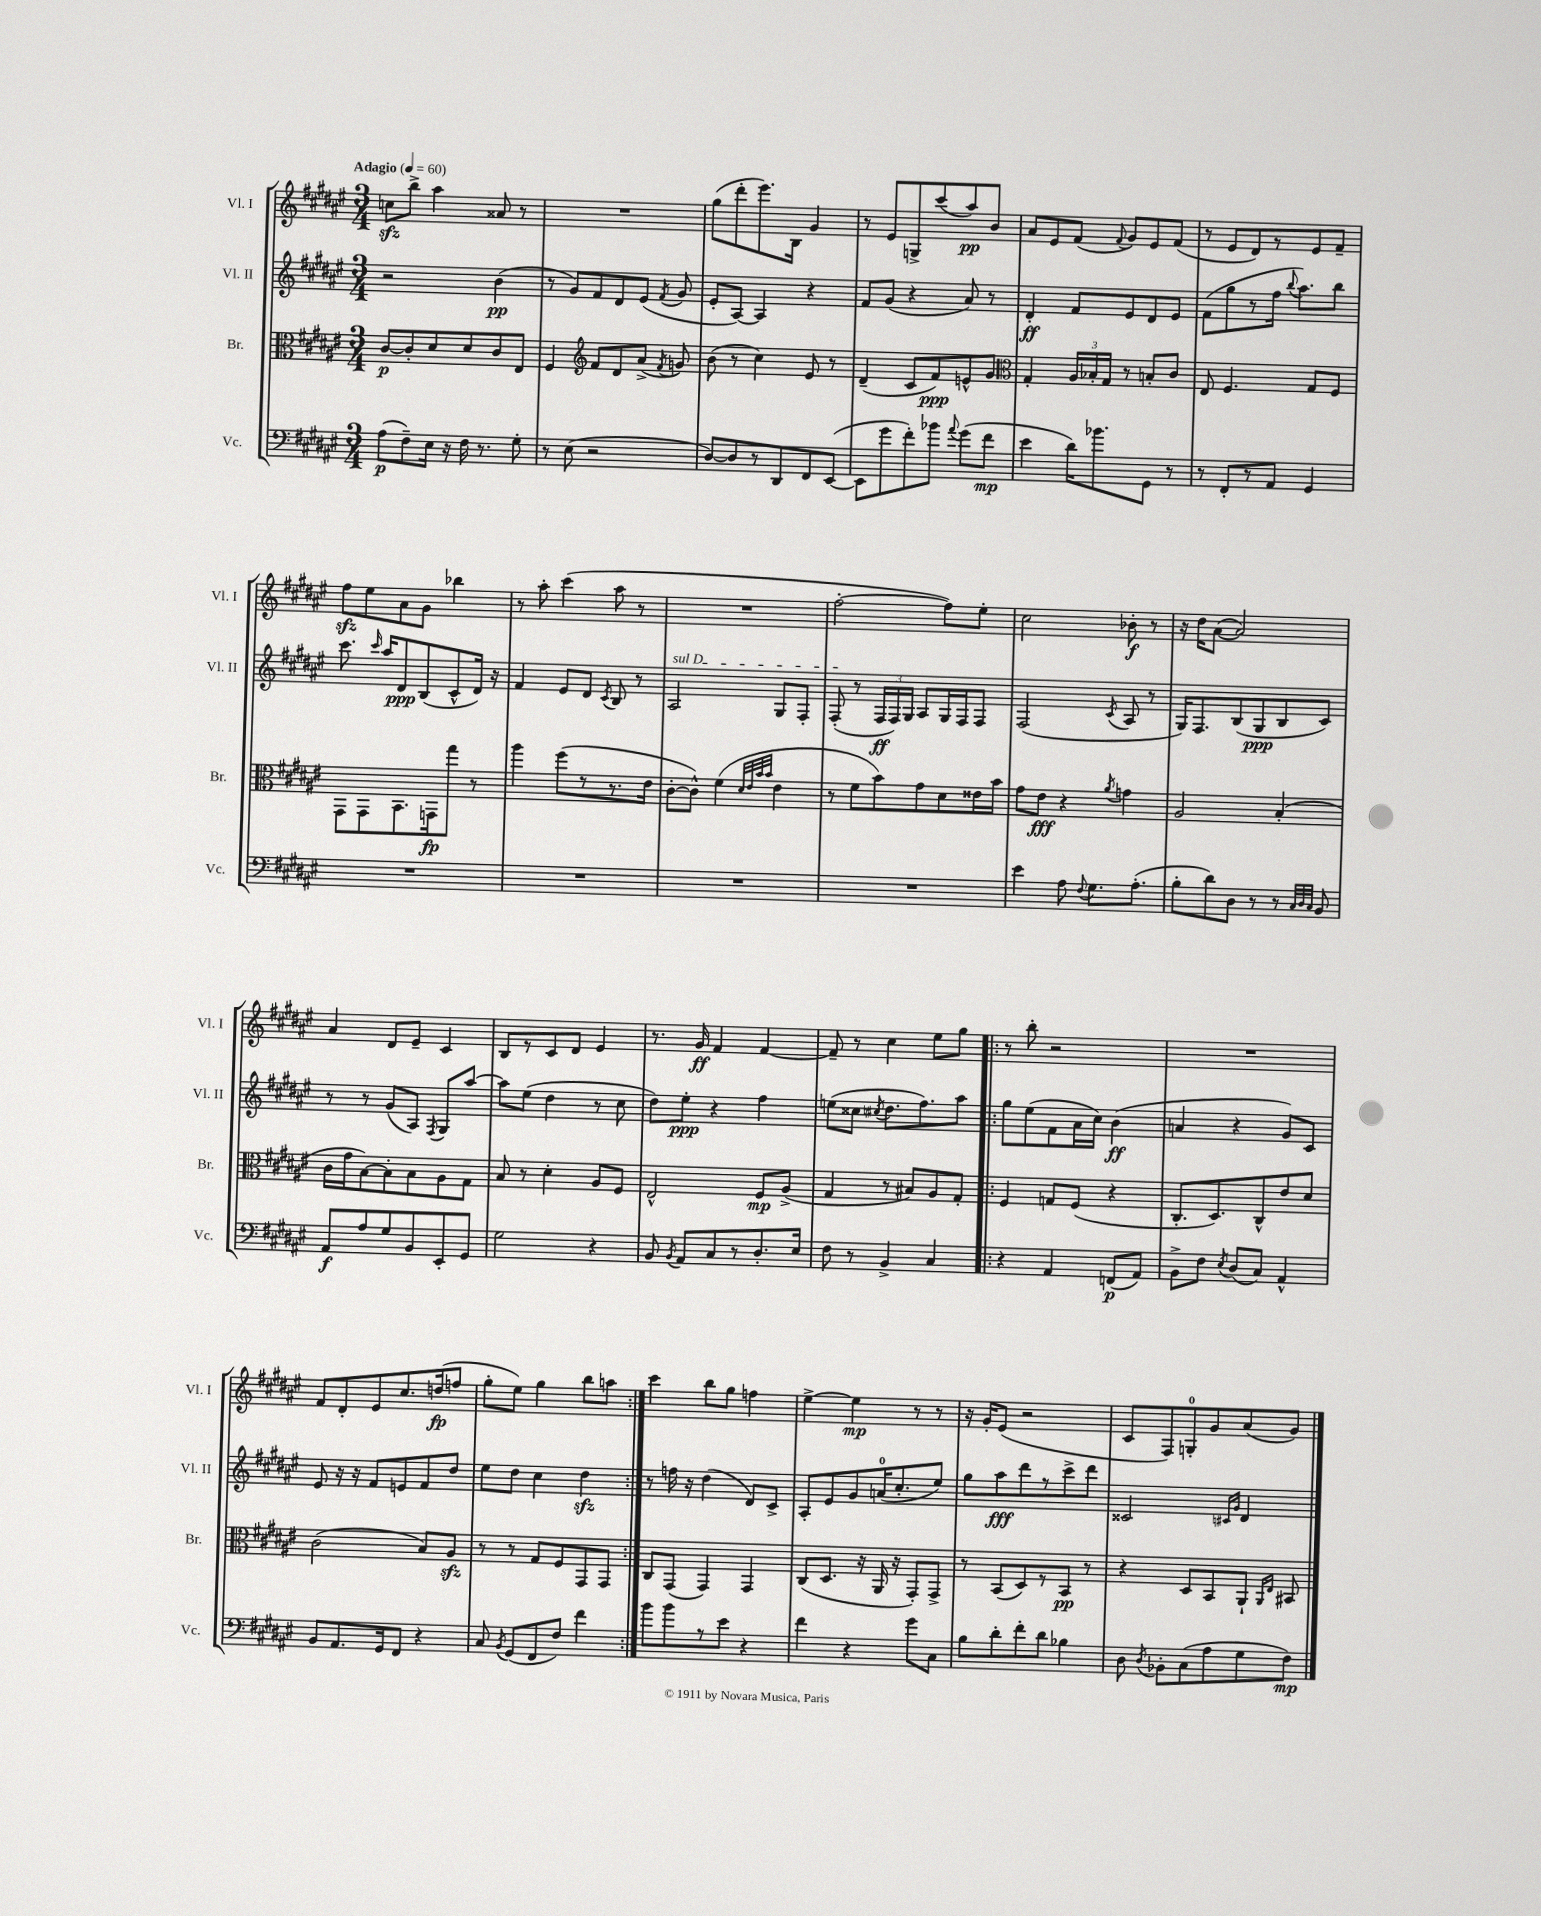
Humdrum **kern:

**kern	**kern	**kern	**kern
*staff4	*staff3	*staff2	*staff1
*clefF4	*clefC3	*clefG2	*clefG2
*k[f#c#g#d#a#e#]	*k[f#c#g#d#a#e#]	*k[f#c#g#d#a#e#]	*k[f#c#g#d#a#e#]
*M3/4	*M3/4	*M3/4	*M3/4
*MM60	*MM60	*MM60	*MM60
(8A#	[8c#	2r	8cc
8F#~)	8c#']	.	8bb^
16E#	8d#	.	4aa#
16r	.	.	.
16F#	8d#	.	.
8.r	.	.	.
.	8c#	(4b	8a##
8G#'	8E#	.	8r
=	=	=	=
8r	4F#	8r	2.r
(8E#	.	8g#)	.
*	*clefG2	*	*
2r	8f#	8f#	.
.	8d#	8d#	.
.	(8a#^	(8e#	.
.	8qf#	8qf#	.
.	8g)	8g#	.
=	=	=	=
[8D#)	(8b	8e#'	(8gg#
8D#]	8r	[8A#)	8ddd#'
8r	4cc#)	4A#]	8.eee#)
8DD#	.	.	.
.	.	.	16B
8FF#	8e#	4r	4g#
([8EE#	8r	.	.
=	=	=	=
8EE#]	(4d#~	8f#	8r
8g#	.	(8g#	8e#
8f#')	8c#	4r	8G^
8b-	8f#)	.	(8ccc#
8qqa#	.	.	.
(8g#	8e^^	8a#)	8aa#)
8f#	8g#	8r	8b
=	=	=	=
*	*clefC3	*	*
4e#	4G#'	4d#'	8a#
.	.	.	8e#
16d#)	24A#	8f#	(8f#
.	24B-'	.	.
8.b-	.	.	.
.	24G#	.	.
.	.	.	8qqf#
.	8r	8e#	8g#)
8GG#	8B'	8d#	8e#
8r	8c#	8e#	(8f#
=	=	=	=
8r	8E#	(8f#	8r
8FF#'	4.F#	8gg#	8e#
8r	.	8r	8d#)
8AA#	.	16ff#	8r
.	.	8qqbb	.
.	.	8.aa#)	.
4GG#	8G#	.	8e#
.	8F#	8bb	8f#~
=	=	=	=
2.r	8GG#	8.ccc#	8ff#
.	8GG#	.	8ee#
.	.	16qqccc#	.
.	.	16aa#	.
.	8.BB	8d#	8a#
.	.	(8B	8g#
.	16GG	.	.
.	8gg#	8c#^^	4bb-
.	8r	16d#)	.
.	.	16r	.
=	=	=	=
2.r	4aa#	4f#	8r
.	.	.	8aa#'
.	(8ff#	8e#	(4ccc#
.	8r	8d#	.
.	.	8qc#	.
.	8.r	8B	8aa#
.	.	8r	8r
.	16e#	.	.
=	=	=	=
2.r	[8c#'	2A#	2.r
.	8c#^^])	.	.
.	(4f#	.	.
.	32qqd#	.	.
.	32qqe#	.	.
.	32qqb	.	.
.	32qqb	.	.
.	4e#	8G#	.
.	.	8F#'	.
=	=	=	=
2.r	8r	(8F#'	[2ff#'
.	8f#	8r	.
.	8b)	24F#	.
.	.	24F#)	.
.	.	24G#	.
.	8g#	8A#	.
.	8d#	16G#	8ff#])
.	.	16F#	.
.	16e##	8F#	8ee#'
.	16b	.	.
=	=	=	=
4e#	8g#	(2F#	2cc#
.	8e#	.	.
8A#	4r	.	.
8qqF#	.	.	.
8.G#	.	.	.
.	8qa#	8qc#	.
.	4g	8A#	8b-'
(8.A#'	.	.	.
.	.	8r	8r
=	=	=	=
8B'	2A#	16G#)	16r
.	.	8.F#	16dd#
8d#)	.	.	([8a#
8D#	.	(8B	2a#])
8r	.	8G#	.
8r	(4B'	8B	.
32qqC#	.	.	.
32qqD#	.	.	.
32qqC#	.	.	.
8BB	.	8c#)	.
=	=	=	=
8AA#	16c#	8r	4a#
.	16g#	.	.
8A#	[8B)	8r	.
8G#	8B']	(8g#	8d#
8BB	8B	8A#)	8e#~
.	.	8qF#	.
8EE#'	8A#	8G#	4c#
8GG#	8G#	[8aa#	.
=	=	=	=
2G#	8B	8aa#]	8B
.	8r	(8ee#	8r
.	4d#'	4dd#	8c#
.	.	.	8d#
4r	8A#	8r	4e#
.	8F#	8cc#	.
=	=	=	=
8BB	2E#^^	8dd#)	8.r
8qBB	.	.	.
8AA#	.	8ee#'	.
.	.	.	16g#
8C#	.	4r	4f#
8r	.	.	.
8.D#'	8F#	4ff#	[4f#
.	(8A#^	.	.
16E#	.	.	.
=	=	=	=
8F#	4G#	(8ee	8f#~]
8r	.	8cc##	8r
.	.	8qcc#	.
4BB^	8r	8.dd#	4cc#
.	8B#)	.	.
.	.	8.ff#)	.
4C#	8A#	.	8ee#
.	8G#'	8aa#	8gg#
=!|:	=!|:	=!|:	=!|:
4r	4F#	8gg#	8r
.	.	(8ee#	8bb'
4AA#	8G	8f#	2r
.	(8F#	16a#	.
.	.	16cc#)	.
(8FF	4r	(4b	.
8AA#)	.	.	.
=	=	=	=
8BB^	8.C#'	4a	2.r
8F#	.	.	.
.	8.D#)	.	.
8qE#	.	.	.
(8D#	.	4r	.
8C#)	8C#^^	.	.
4AA#^^	8e#	8g#)	.
.	8d#	8c#	.
=	=	=	=
8BB	(2c#	8e#	8f#
8.AA#	.	16r	8d#'
.	.	16r	.
.	.	8f#	8e#
16GG#	.	.	.
8FF#	.	8e	8.cc#
4r	8B)	8f#	.
.	.	.	(16dd
.	8A#	8dd#	8ff
=	=	=	=
8C#	8r	8ee#	8gg#'
8qBB	.	.	.
(8GG#	8r	8dd#	8ee#)
8FF#	8G#	4cc#	4gg#
8F#)	8F#	.	.
4f#	8GG#	4dd#	8bb
.	8GG#	.	8aa
=:|!	=:|!	=:|!	=:|!
8b	8C#	8r	4ccc#
8b	(8GG#	16ff	.
.	.	16r	.
8r	4GG#)	(4dd#	8bb
8e#	.	.	8gg#
4r	4GG#	8d#)	4ff
.	.	8c#^	.
=	=	=	=
4f#	(8C#	8A#'	[4ee#^
.	8.D#	8e#	.
4r	.	8g#	4ee#]
.	16r	.	.
.	16AA#	(16a	.
.	16r	8.cc#'	.
8g#	8GG#')	.	8r
8C#	8GG#^	8ee#)	8r
=	=	=	=
8B	8r	8gg#	16r
.	.	.	16g#'
8d#'	(8BB	8aa#	(8e#
8f#'	8D#)	8ddd#	2r
8d#	8r	8r	.
4B-	8BB	8ccc#^	.
.	8r	8ddd#	.
=	=	=	=
8D#	4r	2c##	8c#
8qD#	.	.	.
8BB-'	.	.	8F#)
(8C#	8D#	.	8G'
8A#	8BB	.	8g#
.	.	16qqc#	.
.	.	16qqg#	.
8G#	8AA#`	4d#	(8a#
.	16qqAA#	.	.
.	16qqE#	.	.
8F#)	8BB#	.	8g#)
==	==	==	==
*-	*-	*-	*-
